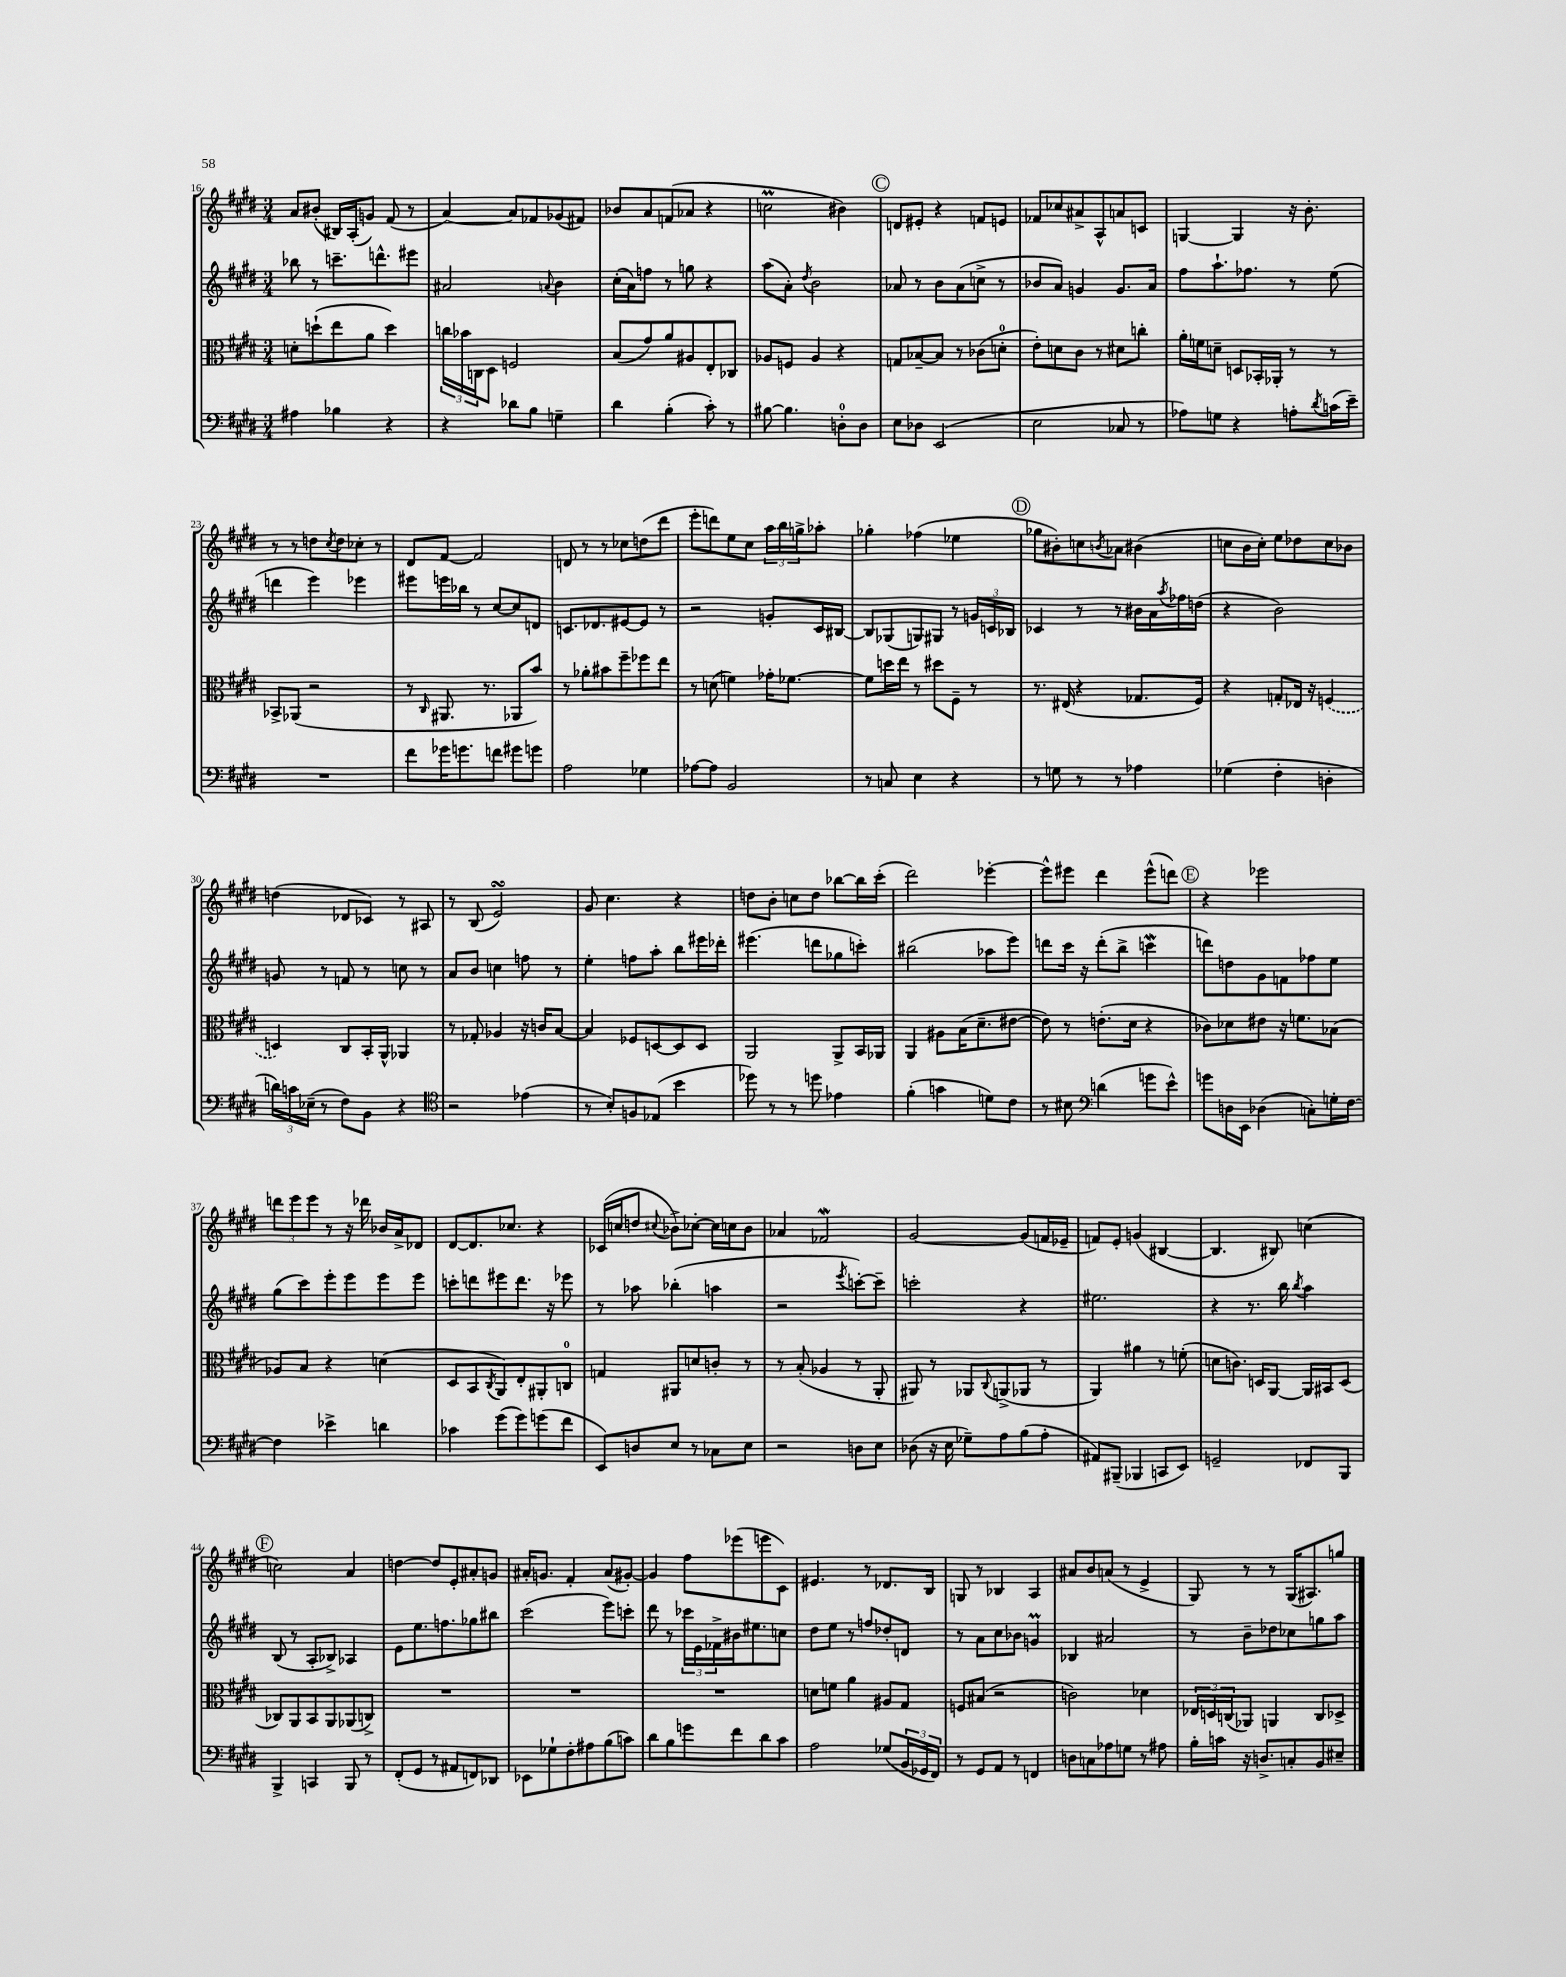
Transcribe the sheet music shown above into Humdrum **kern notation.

**kern	**kern	**kern	**kern
*staff4	*staff3	*staff2	*staff1
*clefF4	*clefC3	*clefG2	*clefG2
*k[f#c#g#d#]	*k[f#c#g#d#]	*k[f#c#g#d#]	*k[f#c#g#d#]
*M3/4	*M3/4	*M3/4	*M3/4
4A#\	8d'\L	8bb-\	8a/L
.	(8dd`\	8r	(8b#'/J
4B-\	8ee\	8.ccc~\L	16B#/LL)
.	.	.	(16A'/J
.	8a\J	.	8g/J)
.	.	8.ddd^^\	.
4r	4dd\)	.	(8f#/
.	.	8eee#\J	8r
=	=	=	=
4r	24cc\LL	2a#/	[4a/)
.	24b-\	.	.
.	24C\J	.	.
.	8D#\J	.	.
8d-\L	2F/	.	8a/]L
8B\J	.	.	8f-/
.	.	8qqa/	.
4G~\	.	4b\	(8g-/
.	.	.	8f#/J)
=	=	=	=
4d#\	(8B/L	(16cc#'\LL	8b-/L
.	.	16a\J)	.
.	8g#/)	8ff\J	8a/
(4B'\	8a/	8r	(8f/
.	8A#/	8gg\	8a-/J
8c#'\)	8E'/	4r	4r
8r	8C-/J	.	.
=	=	=	=
[8B#\	8A-/L	(8aa\L	2cc\
4.B#\]	8F/J	8a'\J)	.
.	.	8qdd#/	.
.	4A-/	2b\	.
8D'\L	4r	.	4b#\)
8D\J	.	.	.
=	=	=	=
8E\L	8G/L	8a-/	8d/L
8D-\J	[8B-~/	8r	8e#'/J
(2EE/	8B-/]J	8b\L	4r
.	8r	(8a-\	.
.	(8c-\L	8cc^\J	8f/L
.	8d'\J	8r	8e/J
=	=	=	=
2E\	8e'\L)	8b-/L	8f-/L
.	8d\	8a/J)	8cc-/
.	8c#\J	4g/	8a#^/
.	8r	.	8A^^/
8C-/	8d#\L	8.g/L	8a/
8r	8cc'\J	.	8c/J
.	.	16a/Jk	.
=	=	=	=
8A-\L)	16a'\LL	8ff#\L	[4G/
.	16f\J	.	.
8G\J	8d~\J	8.aa`\	.
4r	8D/L	.	4G/]
.	.	8.ff-\J	.
.	16BB-'/L	.	.
.	16AA-'/JJ	.	.
8A'\L	8r	8r	16r
.	.	.	8.b'\
8qd#/	.	.	.
(16c\L	8r	(8ee\	.
16e~\JJ)	.	.	.
=	=	=	=
2.r	8BB-^/L	4ddd\	8r
.	(8AA-/J	.	8r
.	2r	4eee\)	8dd\L
.	.	.	8qcc#/
.	.	.	8dd\
.	.	4eee-\	8cc-'\J
.	.	.	8r
=	=	=	=
8f#\L	8r	8eee#\L	8d#/L
.	16qqC#/	.	.
16g-\K	8.AA#/	16eee\L	[8f#/J
8.g\	.	16bb-\JJ	.
.	.	8r	2f#/]
.	8.r	.	.
8f\J	.	[8cc#/L	.
8g#\L	8AA-/L	8cc#/]	.
8g\J	8b/J)	8d/J	.
=	=	=	=
2A\	8r	8.c/L	8d/
.	8a-'\L	.	8r
.	.	8.d-/	.
.	8b#\	.	8r
.	8ff#~\	[8e#/	8cc-\L
4G-\	8ff-\	8e#/]J	(8dd\
.	8ee\J	8r	8ddd#\J
=	=	=	=
[8A-\L	8r	2r	8eee'\L
8A-\]J	(8d\	.	8ddd\)
2BB/	4f\)	.	8ee\
.	.	.	8cc#\J
.	16g-'\LK	8g'/L	24aa\LL
.	.	.	24bb\
.	[8.f-\J	.	.
.	.	.	24gg^\J
.	.	16c#/L	8aa-'\J
.	.	[16B#/JJ	.
=	=	=	=
8r	8f-\]L	8B#/]L	4gg-'\
8C/	16dd\L	(8G-/	.
.	16ee\JJ	.	.
4E\	8r	8G/)	(4ff-\
.	8dd#\L	8G#/J	.
4r	8F#~\J	8r	4ee-\
.	8r	24g/LL	.
.	.	24c/	.
.	.	24B-/JJ	.
=	=	=	=
8r	8.r	4c-/	8gg-\L
8G\	.	.	8b#'\)
.	(16E#/	.	.
8r	4r	8r	8cc\
.	.	.	8qb/
8r	.	8r	8a-\J
4A-\	8.G-/L	16b#\LL	(4b#\
.	.	16a\	.
.	.	8qaa/	.
.	.	16ff-\	.
.	16F#/Jk)	(16dd\JJ	.
=	=	=	=
(4G-\	4r	4r	8cc\L
.	.	.	16b\L
.	.	.	16cc'\JJ)
4F#'\	8G'/L	2b\)	8ee\L
.	16E-/Jk	.	8dd-\
.	16r	.	.
4D'\	(4F/	.	8cc\
.	.	.	8b-\J
=	=	=	=
24d\LL)	4D/)	8g/	(4dd\
24c\	.	.	.
(24E-~\JJ	.	.	.
8r	.	8r	.
8F#\L)	8C#/L	8f/	8d-/L
8BB\J	16BB'/L	8r	8c-/J)
.	16AA^^/JJ	.	.
4r	4AA-/	8cc\	8r
.	.	8r	8A#/
=	=	=	=
*clefC4	*	*	*
2r	8r	8a/L	8r
.	8G-'/	8b/J	(8B/
.	4A-/	4cc\	2e/)
(4e-\	16r	8ff\	.
.	16c/LK	.	.
.	[8B/J	8r	.
=	=	=	=
8r	4B/]	4ee'\	8g#/
8B'/L)	.	.	4.cc#\
8F/	8F-/L	8ff\L	.
(8E-/J	[8D/	8aa'\J	.
4b\	8D/]	8bb\L	4r
.	8D/J	16eee#\L	.
.	.	16ddd-'\JJ	.
=	=	=	=
8dd-\)	2AA/	(4.eee#\	8dd\L
8r	.	.	8b'\J
8r	.	.	8cc\L
8dd\	.	8ddd\L	8dd\J
4e-\	8AA^/L	8gg-\	[8bb-\L
.	16BB/L	8ccc'\J)	16bb-\]L
.	16AA-/JJ	.	(16ccc#'\JJ
=	=	=	=
(4f#'\	4AA/	(2bb#\	2ddd#\)
4g\	8A#\L	.	.
.	(16B\K	.	.
.	8.d#~\	.	.
8d\L)	.	8aa-\L	[4eee-'\
8c#\J	[8e#\J	8eee\J)	.
=	=	=	=
8r	8e#\])	8ddd\L	8eee-^^\]L
8B#\	8r	16ccc#\Jk	8eee#\J
.	.	16r	.
*clefF4	*	*	*
(4d\	(8.e'\L	(8ddd'\L	4ddd#\
.	.	8bb^\J	.
.	16d#\Jk	.	.
8g\L	4r	4ccc\	(8eee#^^\L
8e^^\J)	.	.	8ddd\J)
=	=	=	=
8g\L	8c-\L)	8ddd\L)	4r
16D\L	8d-\	8dd\	.
16EE\JJ	.	.	.
(4D-\	8e#\J	8g#\	2eee-\
.	16r	8f\	.
.	8.f\L	.	.
8C'\L)	.	8ff-\	.
16G'\L	(8B-\J	8ee\J	.
[16F#\JJ	.	.	.
=	=	=	=
4F#\]	8A-/L)	(8gg#\L	12ddd\L
.	.	.	12eee\
.	8B/J	8ccc#\)	.
.	.	.	12eee\J
4e-^\	4r	8eee'\	8r
.	.	8eee\	16r
.	.	.	16ddd-\
4d\	(4d\	8eee\	16b-/LL
.	.	.	16a^/J
.	.	8eee\J	8d-/J
=	=	=	=
4c-\	8D#/L	8ccc'\L	[8d#/L
.	8BB/	8ddd\	8.d#/]
.	8qC#/	.	.
(8g#\L	8AA/)	8eee#\	.
.	.	.	8.cc-/J
8g#\)	8E'/	8.ddd\J	.
(8g\	8AA#'/	.	4r
.	.	16r	.
8f#\J	8C/J	8eee-\	.
=	=	=	=
8EE/L)	4G/	8r	(16c-/LL
.	.	.	16cc/J
8D/	.	8aa-\	8dd/J
.	.	.	8qqcc#/
8E/J	8AA#/L	(4bb-'\	8b-^\L)
8r	8d/	.	[8cc-'\J
8C-\L	8c'/J	4aa\	16cc-\]LL
.	.	.	16cc\J
8E\J	8r	.	8b-\J
=	=	=	=
2r	8r	2r	4a-/
.	(8B'/	.	.
.	4A-/	.	2f-/
.	.	8qeee/	.
8D\L	8r	[8ccc'\L)	.
8E\J	8AA'/	8ccc~\]J	.
=	=	=	=
(8D-\	8AA#/)	2ccc'\	[2g#/
16r	8r	.	.
16E\	.	.	.
8G-~\L)	8AA-/L	.	.
.	8qqC#/	.	.
8A\	(8AA^/	.	.
(8B\	8AA-/J	4r	(8g#/]L
8A'\J	8r	.	16f/L
.	.	.	16e-~/JJ
=	=	=	=
8AA#/L)	4AA/)	2.ee#\	8f/L)
(8BBB#~/J	.	.	8e'/J
4BBB-/	4a#\	.	(4g/
8CC/L	8r	.	[4B#/
8EE/J)	(8f'\	.	.
=	=	=	=
2GG~/	8d\L	4r	4.B#/]
.	8.c\J)	.	.
.	.	8.r	.
.	16D/LK	.	.
.	[8AA/J	.	8B#/)
.	.	16bb\	.
.	.	8qbb/	.
8FF-/L	16AA/]LL	4aa\	(4cc\
.	16BB#/J	.	.
8BBB/J	(8D/J	.	.
=	=	=	=
4BBB^/	8C-/L)	(8B/	2cc\)
.	8AA/	8r	.
4CC/	8BB/	8A'/L	.
.	8AA/	8B-^/J)	.
8BBB/	(8AA-/	4A-/	4a/
8r	8C^/J)	.	.
=	=	=	=
(8FF#'/L	2.r	8e\L	[4dd\
8GG#/J	.	8.ee\	.
8r	.	.	8dd/]L
.	.	8.ff\	.
8AA#/L	.	.	8e'/
8FF/)	.	8gg-\	8a#'/
8DD-/J	.	8bb#\J	8g/J
=	=	=	=
8EE-\L	2.r	(2ccc#\	16a#'/LK
.	.	.	8.g/J
8G-`\	.	.	.
8F#'\	.	.	4f#'/
8A#\	.	.	.
(8B\	.	8eee\L)	(8a#/L
8c\J)	.	8ccc'\J	[8g#'/J)
=	=	=	=
8d#\L	2.r	8ddd#\	4g#/]
8B\	.	8r	.
8g\	.	24ccc-\LL	8ff#\L
.	.	24e\	.
.	.	24f-^\	.
8f#\	.	16b#\J	(8eee-\
.	.	8.ee#\	.
8d#\	.	.	8eee\
8c#\J	.	8cc\J	8c#\J)
=	=	=	=
2A\	8d\L	8dd#\L	4.e#/
.	8f\J	8ee\J	.
.	4a\	8r	.
.	.	8ff/L	8r
(8G-/L	8A#/L	8dd-'/	8.d-/L
24BB/L	8G#/J	8d/J	.
24GG-/	.	.	.
.	.	.	16B/Jk
24FF#/JJ)	.	.	.
=	=	=	=
8r	8F/L	8r	8G/
8GG#/L	(8B#/J	8a\L	8r
8AA/J	2r	8cc#\	4B-/
8r	.	8b-\J	.
4FF/	.	4g/	4A/
=	=	=	=
8D\L	2c\)	4B-/	8a#/L
8C\	.	.	8b/
8A-\	.	2a#/	(8a/J
8G\J	.	.	8r
8r	4d-\	.	4e^/
8A#\	.	.	.
=	=	=	=
16B'\LL	24E-/LL	8r	8G#/)
.	24D/	.	.
16c\JJ	.	.	.
.	(24C/J	.	.
16r	8AA-/J)	8b~\L	8r
8.D^/L	.	.	.
.	4AA/	8dd-\	8r
8C'/	.	8cc-\	(16G#/LK
.	.	.	8.A#/)
8BB/	8C/L	8gg\	.
8E#~/J	8D-^/J	8aa\J	8gg/J
==	==	==	==
*-	*-	*-	*-
